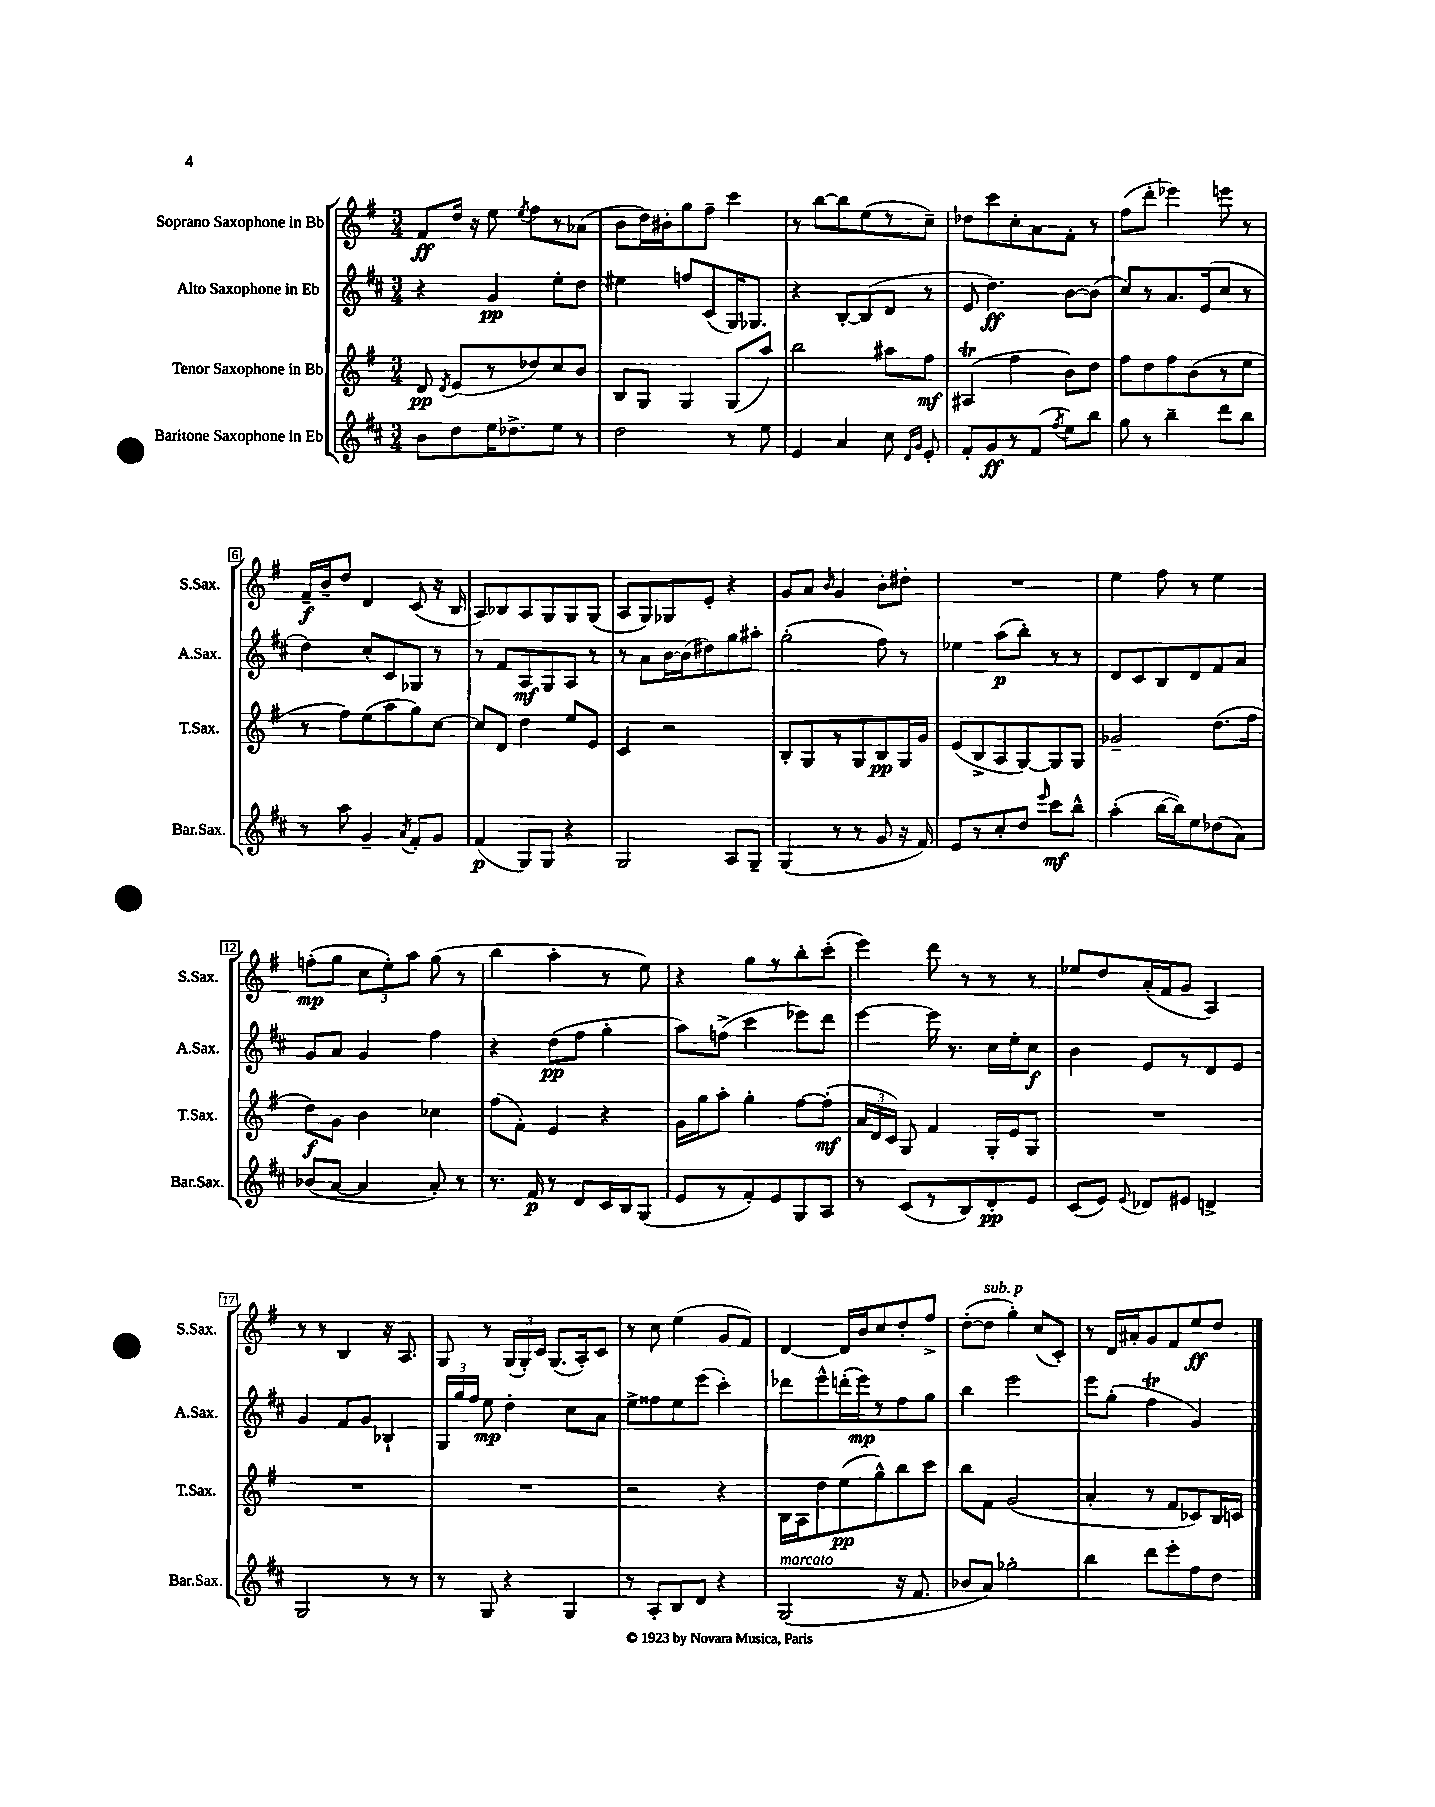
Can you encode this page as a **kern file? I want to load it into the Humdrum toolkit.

**kern	**kern	**kern	**kern
*staff4	*staff3	*staff2	*staff1
*clefG2	*clefG2	*clefG2	*clefG2
*k[f#c#]	*k[f#]	*k[f#c#]	*k[f#]
*M3/4	*M3/4	*M3/4	*M3/4
8b	8d	4r	8f#
.	8qd	.	.
8dd	(8e	.	16dd
.	.	.	16r
16ee	8r	4g	8ee
8.dd-^	.	.	.
.	.	.	8qee
.	8dd-)	.	8ff#
8ee	8cc	8ee'	8r
8r	8b	8dd	(8a-
=	=	=	=
2dd	8B	4ee#	8b
.	8G	.	16dd)
.	.	.	16b#'
.	4G	8ff	8gg
.	.	(8c#	8ff#~
8r	(8G	16G)	4ccc
.	.	8.G-	.
8ee	8aa)	.	.
=	=	=	=
4e	2bb	4r	8r
.	.	.	[8bb
4a	.	[8B'	8bb]
.	.	(8B]	(8ee
8cc#	8aa#	8d	8r
16qqd	.	.	.
16qqg	.	.	.
8e'	8ff#	8r	8cc~)
=	=	=	=
8f#'	(4A#	8e	8dd-
8g	.	4.dd)	8ccc
8r	4ff#	.	8cc'
(8f#	.	.	8a
8qff#	.	.	.
8ee)	8b)	[8b	8f#'
8bb	8dd	(8b]	8r
=	=	=	=
8gg	8ff#	8cc#)	(8ff#
8r	8dd	8r	8ddd'
4bb~	8ff#	8.a	4eee-)
.	(8b	.	.
.	.	(16e	.
8ddd	8r	8cc#	8eee
8bb	8ee	8r	8r
=	=	=	=
8r	8r	4dd)	16f#~
.	.	.	16b~
8aa	8ff#)	.	8dd
4g~	(8ee	8cc#'	4d
.	8aa	8c#	.
8qa	.	.	.
8f#'	8gg)	8G-	(8c
8g	[8cc	8r	16r
.	.	.	16B
=	=	=	=
(4f#	8cc]	8r	8A)
.	8d	8f#	8B-
8G)	4dd	8A	8A
8G	.	8G	8G
4r	8ee	8A	8G
.	8e	8r	(8G
=	=	=	=
2G	4c	8r	8A
.	.	8a	8G)
.	2r	[16b	8G-
.	.	(16b]	.
.	.	8dd#)	8e'
8A	.	8gg	4r
8G~	.	8aa#'	.
=	=	=	=
(4G	8B'	(2gg'	8g
.	8G	.	8a
.	.	.	16qqb
8r	8r	.	4g
8r	8G	.	.
8g	8B	8ff#)	8b'
16r	16G	8r	8dd#'
16f#)	16g	.	.
=	=	=	=
8e	(8e	4ee-	2.r
8r	8B^	.	.
8cc#'	8A	(8aa	.
8dd	[8G)	8bb')	.
16qqeee	.	.	.
8ccc#	8G]	8r	.
8bb^^	8G	8r	.
=	=	=	=
(4aa'	2g-~	8d	4ee
.	.	8c#	.
[16bb	.	8B	8ff#
16bb])	.	.	.
8ee	.	8d	8r
(8dd-	(8.dd	8f#	4ee
8a)	.	8a	.
.	16ff#	.	.
=	=	=	=
(8b-	8dd)	8g	(8ff'
[8a	8g	8a	8gg
4a]	4b	4g	12cc
.	.	.	12ee')
.	.	.	12aa
8a')	4cc-	4ff#	(8gg
8r	.	.	8r
=	=	=	=
8.r	(8ff#	4r	4bb
.	8f#')	.	.
16f#	.	.	.
8r	4e	(8dd	4aa'
8d	.	8ff#	.
16c#	4r	4gg'	8r
16B	.	.	.
(8G	.	.	8ee)
=	=	=	=
8e	16g	8aa)	4r
.	16gg	.	.
8r	8aa'	(8ff^	.
8f#')	4gg'	4ccc#	8gg
8e	.	.	8r
8G	[8ff#	8eee-)	8bb'
8A	(8ff#']	8ddd	(8ccc'
=	=	=	=
8r	24a	[4eee	4eee)
.	24d	.	.
.	24c)	.	.
(8c#	8G	.	.
8r	4f#	16eee]	8ddd
.	.	8.r	.
8B)	.	.	8r
8d'	16G'	16cc#	8r
.	16e	16ee'	.
8e	8G	8cc#	8r
=	=	=	=
(8c#	2.r	4b	8ee-
8e)	.	.	8dd
8qqe	.	.	.
8d-	.	8e	(16a'
.	.	.	16f#
8e#	.	8r	8g
4d^	.	8d	4A)
.	.	8e	.
=	=	=	=
2G	2.r	4g	8r
.	.	.	8r
.	.	8f#	4B
.	.	8g	.
8r	.	4B-`	16r
.	.	.	8.A
8r	.	.	.
=	=	=	=
8r	2.r	24G	8G
.	.	24gg	.
.	.	24ff#	.
8G	.	8ee	8r
4r	.	4dd'	(24G
.	.	.	24G')
.	.	.	24c
.	.	.	(8.G
4G	.	8cc#	.
.	.	.	16A')
.	.	8a	8c
=	=	=	=
8r	2r	8ee^	8r
8A'	.	8ff##	8cc
8B	.	8ee	(4ee
8d	.	(8eee	.
4r	4r	4ccc#')	8g
.	.	.	8f#)
=	=	=	=
(2G	16B	8ddd-	[4d
.	16A	.	.
.	8dd	8eee^^	.
.	(8ee	(16ddd'	16d]
.	.	16eee)	16b
.	8gg^^)	8r	8cc
16r	8bb	8ff#	8dd'
8.f#	.	.	.
.	8ccc	8gg	8ff#^
=	=	=	=
8b-	8bb	4bb	([8dd'
8a)	8f#	.	8dd]
2gg-'	(2g	2eee	4gg')
.	.	.	(8cc
.	.	.	8c')
=	=	=	=
4bb	4a'	8eee	8r
.	.	(8gg'	16d
.	.	.	16a#'
8ddd	8r	4ff#	8g
8eee'	8f#	.	8f#
8ff#	8c-)	4g)	8ee
8dd	16B	.	8dd
.	16c	.	.
==	==	==	==
*-	*-	*-	*-
